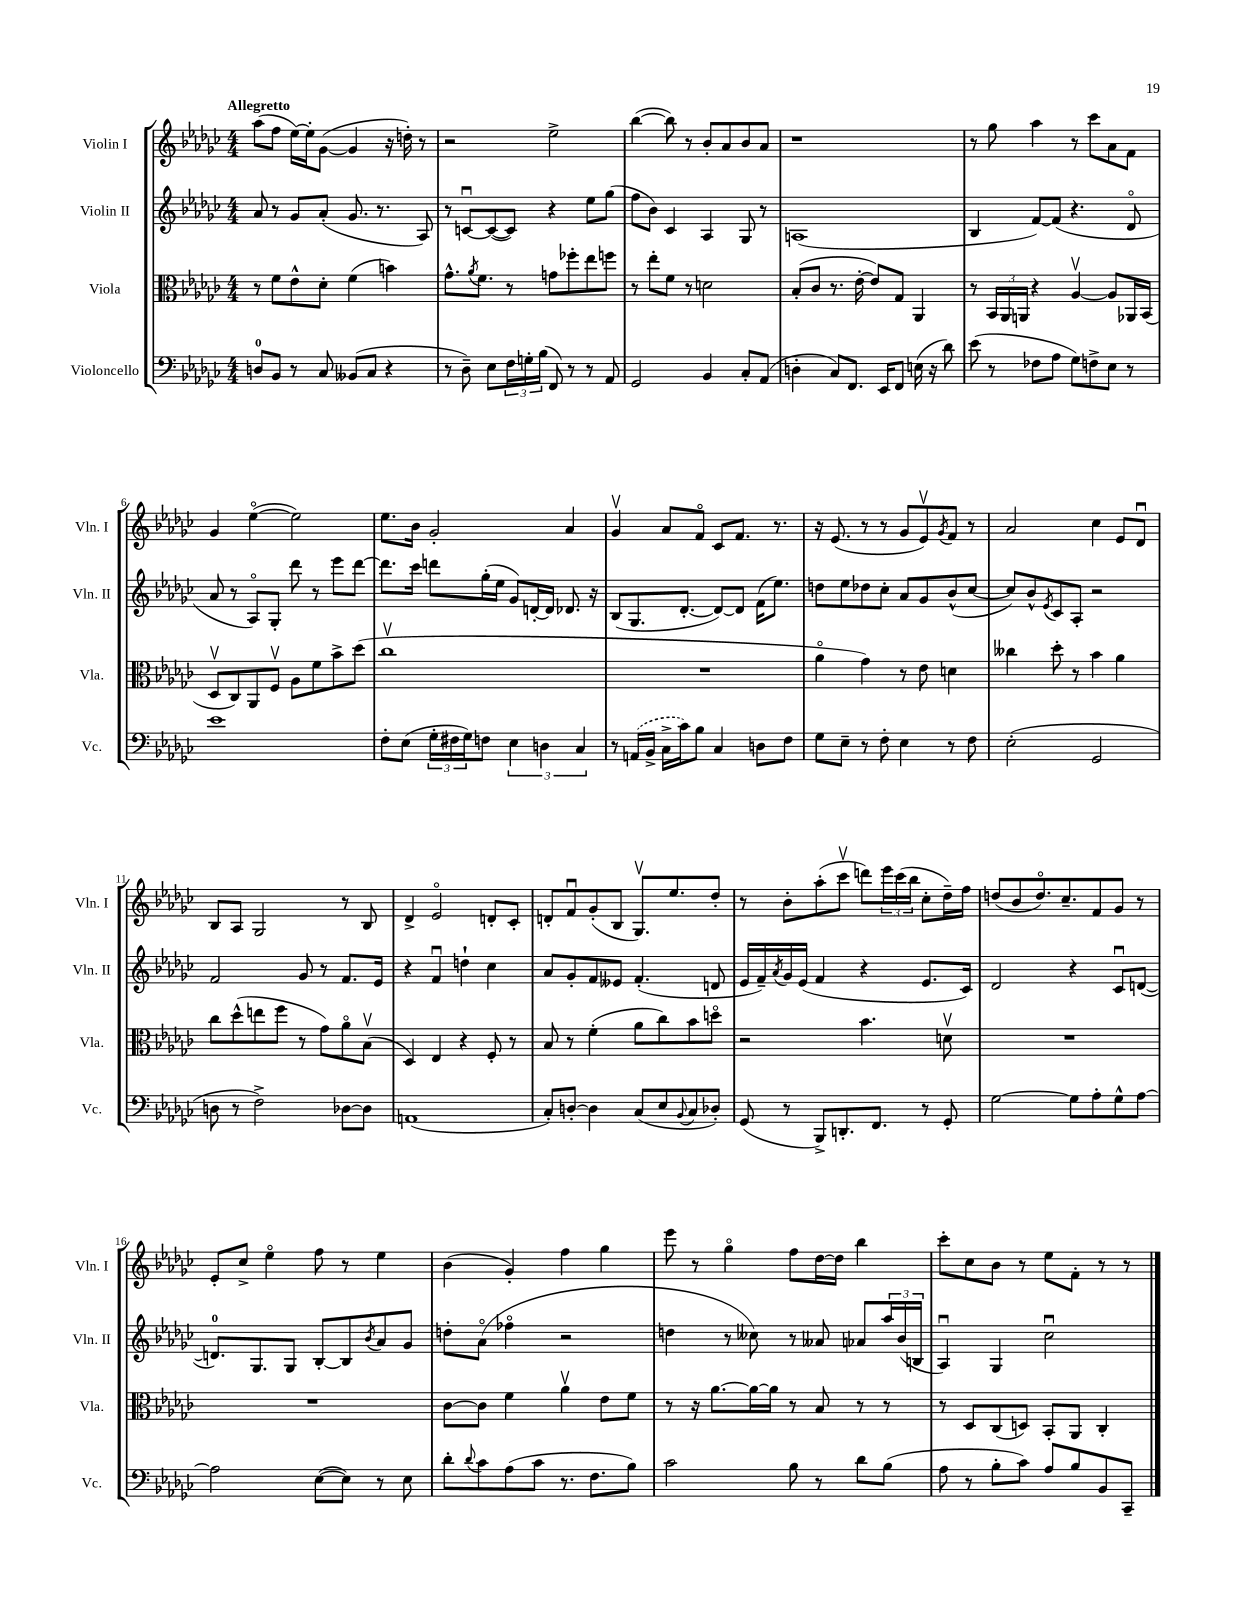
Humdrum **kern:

**kern	**kern	**kern	**kern
*part4	*part3	*part2	*part1
*staff4	*staff3	*staff2	*staff1
*I"Violoncello	*I"Viola	*I"Violin II	*I"Violin I
*I'Vc.	*I'Vla.	*I'Vln. II	*I'Vln. I
*clefF4	*clefC3	*clefG2	*clefG2
*k[b-e-a-d-g-c-]	*k[b-e-a-d-g-c-]	*k[b-e-a-d-g-c-]	*k[b-e-a-d-g-c-]
*M4/4	*M4/4	*M4/4	*M4/4
=1	=1	=1	=1
!	!	!	!LO:TX:a:B:t=Allegretto
8Dn/L	8r	8a-/	(8aa-\L
8BB-/J	8f\L	8r	8ff\J
8r	8e-^^\	8g-/L	[16ee-\LL)
.	.	.	16ee-'\J]
8C-/	8d-'\J	(8a-'/J	([8g-\J
(8BB--X/L	(4f\	8.g-/	4g-/]
8C-/J	.	.	.
.	.	8.r	.
4r	4bn\)	.	16r
.	.	.	16ddn'\)
.	.	8A-/)	8r
=2	=2	=2	=2
8r	8.g-^^\L	8r	2r
8D-~\)	.	[8cnu/L	.
.	8qa-/	.	.
.	8.f\J	.	.
8E-\L	.	(8c/_	.
24F\L	8r	8c/J])	.
24Gn'\	.	.	.
(24B-\JJ	.	.	.
8FF/)	8gn\L	4r	2ee-^\
8r	8ff-X'\	.	.
8r	8ee-\	8ee-\L	.
8AA-/	8ffn\J	(8gg-\J	.
=3	=3	=3	=3
2GG-/	8r	8ff\L	([4bb-\
.	8ee-'\L	8b-\J)	.
.	8f\J	4c-/	8bb-\])
.	8r	.	8r
4BB-/	2dn\	4A-/	8b-'/L
.	.	.	8a-/
8C-'/L	.	8G-/	8b-/
(8AA-/J	.	8r	8a-/J
=4	=4	=4	=4
4Dn'\	(8B-'/L	(1An	1r
.	8c-/J	.	.
8C-/L)	8.r	.	.
8.FF/J	.	.	.
.	[16e-'\	.	.
.	8e-/L])	.	.
16EE-/KL	.	.	.
8FF/J	8G-/J	.	.
(16En\	4AA-/	.	.
16r	.	.	.
8d-\)	.	.	.
=5	=5	=5	=5
(8e-\	8r	4B-/	8r
8r	24BB-/LL	.	8gg-\
.	24AA-/	.	.
.	24AAn/JJ	.	.
8F-X\L	4r	[8f/L)	4aa-\
8A-\J	.	(8f/J]	.
8G-\L)	[4A-v/	4.r	8r
8Fn^\	.	.	8ccc-\L
8E-\J	8A-/L]	.	8a-\
8r	16AA-X/L	8d-/	8f\J
.	(16BB-/JJ	.	.
!!LO:LB:g=z
=6	=6	=6	=6
1e-	8D-v/L	8a-/	4g-/
.	8C-/)	8r	.
.	8AA-/	8A-/L)	([4ee-\
.	8Fv/J	8G-'/J	.
.	8A-\L	8ddd-\	2ee-\])
.	8f\	8r	.
.	8b-^\	8eee-\L	.
.	(8dd-\J	[8ddd-\J	.
=7	=7	=7	=7
8F'\L	1cc-v	8.ddd-\L]	8.ee-\L
(8E-\J	.	.	.
.	.	16ccc-\Jk	16b-\Jk
24G-'\LL	.	8dddn\L	2g-'/
24F#X\	.	.	.
24G-\J)	.	.	.
8Fn\J	.	(16gg-'\L	.
.	.	16ee-\JJ	.
6E-\	.	8g-/L)	.
.	.	[16dn'/L	.
6Dn\	.	.	.
.	.	16d/JJ]	.
.	.	8.d-X/	4a-/
6C-/	.	.	.
.	.	16r	.
=8	=8	=8	=8
8r	1r	(8B-/L	4g-v/
(16AAn/LL	.	8.G-/	.
16BB-^/JJ	.	.	.
16C-^\LL	.	.	8a-/L
16c-\J)	.	[8.d-'/J	.
8B-\J	.	.	8f/J
4C-/	.	8d-/L_)	8c-/L
.	.	8d-/J]	8.f/J
8Dn\L	.	(16f\KL	.
.	.	8.ee-\J)	8.r
8F\J	.	.	.
=9	=9	=9	=9
8G-\L	4a-\	8ddn\L	16r
.	.	.	(8.e-/
8E-~\J	.	8ee-\	.
8r	4g-\)	8dd-X\	8r
8F'\	.	8cc-'\J	8r
4E-\	8r	8a-/L	8g-/L
.	8e-\	8g-/	8e-v/)
.	.	.	8qg-/
8r	4dn\	(8b-^^/	8f/J
8F\	.	[8cc-/J	8r
=10	=10	=10	=10
(2E-'\	4cc--X\	8cc-/L])	2a-/
.	.	8b-^^/	.
.	.	8qe-/	.
.	8dd-'\	8c-/	.
.	8r	8A-'/J	.
2GG-/	4b-\	2r	4cc-\
.	4a-\	.	8e-/L
.	.	.	8d-u/J
!!LO:LB:g=z
=11	=11	=11	=11
8Dn\	8cc-\L	2f/	8B-/L
8r	(8dd-^^\	.	8A-/J
2F^\)	8een\	.	2G-/
.	8ff\J	.	.
.	8r	8g-/	.
.	8g-\L)	8r	.
[8D-X\L	8a-\	8.f/L	8r
8D-\J]	(8B-v\J	.	8B-/
.	.	16e-/Jk	.
=12	=12	=12	=12
(1AAn	4D-/)	4r	4d-^/
.	4E-/	4fu/	2e-/
.	4r	4ddn`\	.
.	8F'/	4cc-\	8dn'/L
.	8r	.	8c-'/J
=13	=13	=13	=13
8C-'/L)	8B-/	8a-/L	8dn'/L
[8Dn'/J	8r	8g-'/	8fu/
4D\]	(4f'\	8f/	(8g-'/
.	.	8e--X/J	8B-/J
(8C-/L	8a-\L	(4.f'/	8.G-v/L)
8E-/	8cc-\)	.	.
.	.	.	8.ee-/
8qqBB-/	.	.	.
8C-/	8b-\	.	.
8D-X'/J)	8ddn\J	8dn/	8dd-'/J
=14	=14	=14	=14
(8GG-/	2r	16e-/LL	8r
.	.	16f~/)	.
.	.	8qa-/	.
8r	.	16g-/	8b-'\L
.	.	(16e-/JJ	.
8BBB-^/L)	.	4f/	(8aa-'\
8.DDn'/	.	.	8ccc-v\J
.	4.b-\	4r	8dddn\L)
8.FF/J	.	.	.
.	.	.	24eee-\L
.	.	.	(24ccc-\
.	.	.	24bb-\JJ
8r	.	8.e-/L	8cc-'\L
8GG-'/	8dnv\	.	16dd-~\L)
.	.	16c-/Jk)	16ff\JJ
=15	=15	=15	=15
[2G-\	1r	2d-/	(8ddn/L
.	.	.	8b-/
.	.	.	8.dd/)
.	.	.	8.cc-~/
8G-\L]	.	4r	.
8A-'\	.	.	8f/
8G-^^\	.	8c-u/L	8g-/J
[8A-\J	.	([8dn/J	8r
!!LO:LB:g=z
=16	=16	=16	=16
2A-\]	1r	8.dn/L])	8e-'/L
.	.	.	8cc-^/J
.	.	8.G-/	.
.	.	.	4ee-\
.	.	8G-/J	.
([8E-\L	.	[8B-'/L	8ff\
8E-\J])	.	8B-/]	8r
.	.	8qb-/	.
8r	.	8a-/	4ee-\
8E-\	.	8g-/J	.
=17	=17	=17	=17
8d-'\L	[8c-\L	8ddn'\L	(4b-\
8qqd-/	.	.	.
8c-\	8c-\J]	(8a-\J	.
(8A-\	4f\	4ff-X\	4g-'/)
8c-\J	.	.	.
8.r	4a-v\	2r	4ff\
8.F\L	.	.	.
.	8e-\L	.	4gg-\
8B-\J)	8f\J	.	.
=18	=18	=18	=18
2c-\	8r	4ddn\	8eee-\
.	16r	.	8r
.	[8.a-\L	.	.
.	.	8r	4gg-\
.	16a-\L_	8cc--X\)	.
.	16a-\JJ]	.	.
8B-\	8r	8r	8ff\L
8r	8B-/	8a--X/	[16dd-\L
.	.	.	16dd-\JJ]
8d-\L	8r	8a-X/L	4bb-\
(8B-\J	8r	24aa-/L	.
.	.	(24b-/	.
.	.	24Bn/JJ	.
=19	=19	=19	=19
8A-\	8r	4A-u/)	8ccc-'\L
8r	8D-/L	.	8cc-\
8B-'\L	(8C-/	4G-/	8b-\J
8c-\J)	8Dn/J)	.	8r
8A-/L	8BB-'/L	2cc-u\	8ee-\L
8B-/	8AA-/J	.	8f'\J
8BB-/	4C-'/	.	8r
8CC-~/J	.	.	8r
==	==	==	==
*-	*-	*-	*-
